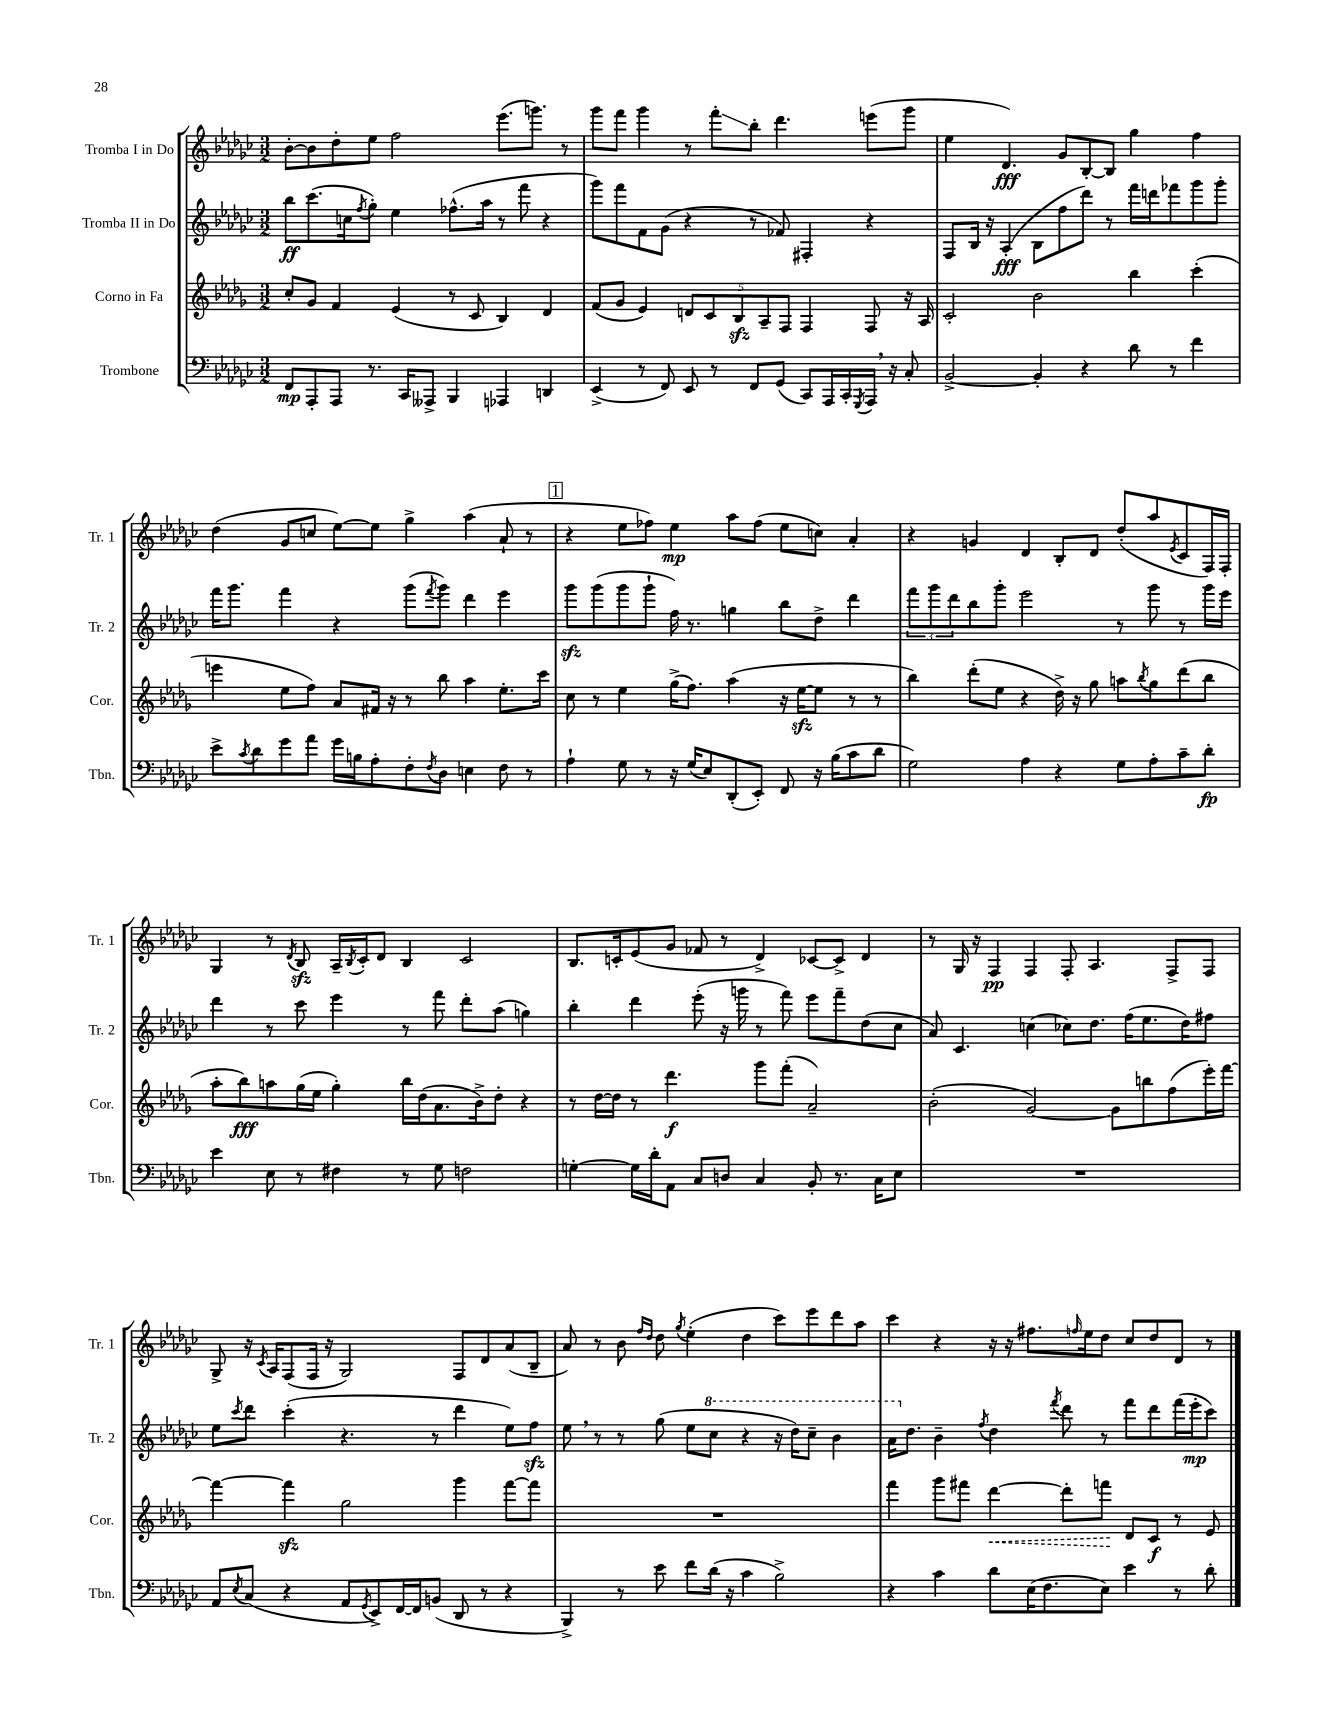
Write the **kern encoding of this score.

**kern	**kern	**kern	**kern
*staff4	*staff3	*staff2	*staff1
*clefF4	*clefG2	*clefG2	*clefG2
*k[b-e-a-d-g-c-]	*k[b-e-a-d-g-]	*k[b-e-a-d-g-c-]	*k[b-e-a-d-g-c-]
*M3/2	*M3/2	*M3/2	*M3/2
8FF	8cc'	8bb-	[8b-'
8AAA-'	8g-	(8.ccc-	8b-]
8AAA-	4f	.	8dd-'
.	.	16cc	.
.	.	8qff	.
8.r	.	8gg-')	8ee-
.	(4e-	4ee-	2ff
16CC-	.	.	.
8AAA--^	.	.	.
4BBB-	8r	(8.ff-^^	.
.	8c	.	.
.	.	16aa-	.
4AAA-	4B-)	8r	(8.eee-
.	.	8fff	.
.	.	.	8.ggg)
4DD	4d-	4r	.
.	.	.	8r
=	=	=	=
(4EE-^	(8f	8ggg-)	8ggg-
.	8g-	8fff	8fff
8r	4e-)	8f	4ggg-
8FF)	.	(8g-	.
8EE-	10d	4r	8r
.	10c	.	.
8r	.	.	8fff'
.	10B-	.	.
8FF	.	8r	8bb-'
.	10A-~	.	.
(8GG-	.	8f-)	4.ddd-
.	10F	.	.
8CC-)	4F	4F#'	.
16AAA-	.	.	.
16CC-'	.	.	.
8qGGG-	.	.	.
16AAA-	8F	4r	(8eee
16r	.	.	.
8C-'	16r	.	8ggg-
.	16A-	.	.
=	=	=	=
[2BB-^	2c'	8F	4ee-
.	.	16B-	.
.	.	16r	.
.	.	(4A-'	4.d-)
4BB-']	2b-	8B-	.
.	.	8ff	8g-
4r	.	8ddd-)	[8B-'
.	.	8r	8B-]
8d-	4bb-	16fff	4gg-
.	.	16ddd	.
8r	.	8fff-	.
4f	(4ccc'	8ggg-	4ff
.	.	8ggg-'	.
=	=	=	=
8e-^	4eee	16fff	(4dd-
.	.	8.ggg-	.
8qc-	.	.	.
8d-	.	.	.
8g-	8ee-	4fff	8g-
8a-	8ff)	.	8cc
16g-	8a-	4r	[8ee-)
16B	.	.	.
8A-'	16f#	.	8ee-]
.	16r	.	.
8F'	8r	(8ggg-	4gg-^
8qF	.	8qfff	.
8D-	8bb-	8ggg-)	.
4E	4aa-	4ddd-	(4aa-
8F	8.ee-'	4eee-	8a-`
8r	.	.	8r
.	16ccc	.	.
=	=	=	=
4A-`	8cc	8ggg-	4r
.	8r	(8ggg-	.
8G-	4ee-	8ggg-	8ee-
8r	.	8ggg-`	8ff-)
16r	(16gg-^	16ff)	4ee-
(16G-	8.ff)	8.r	.
8E-)	.	.	.
(8DD-'	(4aa-	4gg	8aa-
8EE-')	.	.	(8ff-
8FF	16r	8bb-	8ee-
.	[16ee-	.	.
16r	8ee-]	8dd-^	8cc)
(16B-	.	.	.
8c-	8r	4ddd-	4a-'
8d-	8r	.	.
=	=	=	=
2G-)	4bb-)	12fff	4r
.	.	12ggg-	.
.	.	12ddd-	.
.	(8ddd-'	8bb-	4g
.	8ee-	8ggg-'	.
4A-	4r	2eee-	4d-
4r	16dd-^)	.	8B-'
.	16r	.	.
.	8gg-	.	8d-
8G-	8aa	8r	(8dd-'
.	8qbb-	.	.
8A-'	8gg-	8ggg-	8aa-
.	.	.	8qe-
8c-~	(8ddd-	8r	8c-
8d-'	8bb-	16ggg-	16F)
.	.	16eee-	16F'
=	=	=	=
4e-	8aa-'	4ddd-	4G-
.	8bb-)	.	.
8E-	8aa	8r	8r
.	.	.	8qd-
8r	(16gg-	8ccc-	8B-
.	16ee-	.	.
4F#	4gg-')	4eee-	16A-~
.	.	.	8qB-
.	.	.	16c-'
.	.	.	8d-
8r	16bb-	8r	4B-
.	(16dd-	.	.
8G-	8.a-	8fff	.
2F	.	8ddd-'	2c-
.	16b-^)	.	.
.	8dd-'	(8aa-	.
.	4r	4gg)	.
=	=	=	=
[4G'	8r	4bb-'	8.B-
.	[16dd-	.	.
.	16dd-]	.	16c'
16G]	8r	4ddd-	(8e-
16d-'	.	.	.
8AA-	4.ddd-	.	8g-
8C-	.	(8eee-'	8f-
8D	.	16r	8r
.	.	16ggg	.
4C-	8ggg-	8r	4d-^)
.	(8fff'	8fff)	.
8BB-'	2a-~)	8eee-	[8c-
8.r	.	8fff~	8c-^]
.	.	(8dd-	4d-
16C-	.	.	.
8E-	.	8cc-	.
=	=	=	=
1.r	(2b-'	8a-)	8r
.	.	4.c-	16G-
.	.	.	16r
.	.	.	4F
.	[2g-)	(4cc	4F
.	.	8cc-)	8F'
.	.	8.dd-	4.A-
.	8g-]	.	.
.	.	(16ff	.
.	8bb	8.ee-	.
.	(8ff	.	8F^
.	.	16dd-)	.
.	16eee-')	8ff#	8F
.	[16fff	.	.
=	=	=	=
8AA-	4fff_	8ee-	8G-^
8qE-	.	8qccc-	.
(8C-	.	8ddd-	16r
.	.	.	8qc-
.	.	.	16A-
4r	4fff]	(4ccc-'	(8F
.	.	.	16F
.	.	.	16r
8AA-	2gg-	4.r	2G-)
8qGG-	.	.	.
8EE-^)	.	.	.
[16FF	.	.	.
16FF]	.	.	.
(8BB	.	8r	.
8DD-	4ggg-	4ddd-	8F
8r	.	.	8d-
4r	[8fff	8ee-)	(8a-
.	8fff]	8ff	8B-~
=	=	=	=
4BBB-^)	1.r	8ee-	8a-)
.	.	8r	8r
8r	.	8r	8b-
.	.	.	16qqff
.	.	.	16qqdd-
8e-	.	(8gg-	8dd-
.	.	.	8qgg-
8f	.	8ee-	(4ee-'
(16d-	.	8ccc-	.
16r	.	.	.
4c-	.	4r	4dd-
2B-^)	.	16r	8ccc-)
.	.	16ddd-)	.
.	.	8ccc-~	8eee-
.	.	4bb-	8ddd-
.	.	.	8aa-
=	=	=	=
4r	4fff	16aa-	4ccc-
.	.	8.dd-	.
4c-	8ggg-	4b-~	4r
.	8fff#	.	.
.	.	8qff	.
8d-	[4ddd-	4dd-	16r
.	.	.	16r
(16E-	.	.	8.ff#
8.F	.	.	.
.	.	8qfff	.
.	8ddd-']	8ddd-	.
.	.	.	16qqff
.	.	.	16ee-
8E-)	8fff	8r	8dd-
4e-	8d-	8fff	8cc-
.	8c	8ddd-	8dd-
8r	8r	(16fff	8d-
.	.	16eee-'	.
8d-'	8e-	8ccc-)	8r
==	==	==	==
*-	*-	*-	*-
